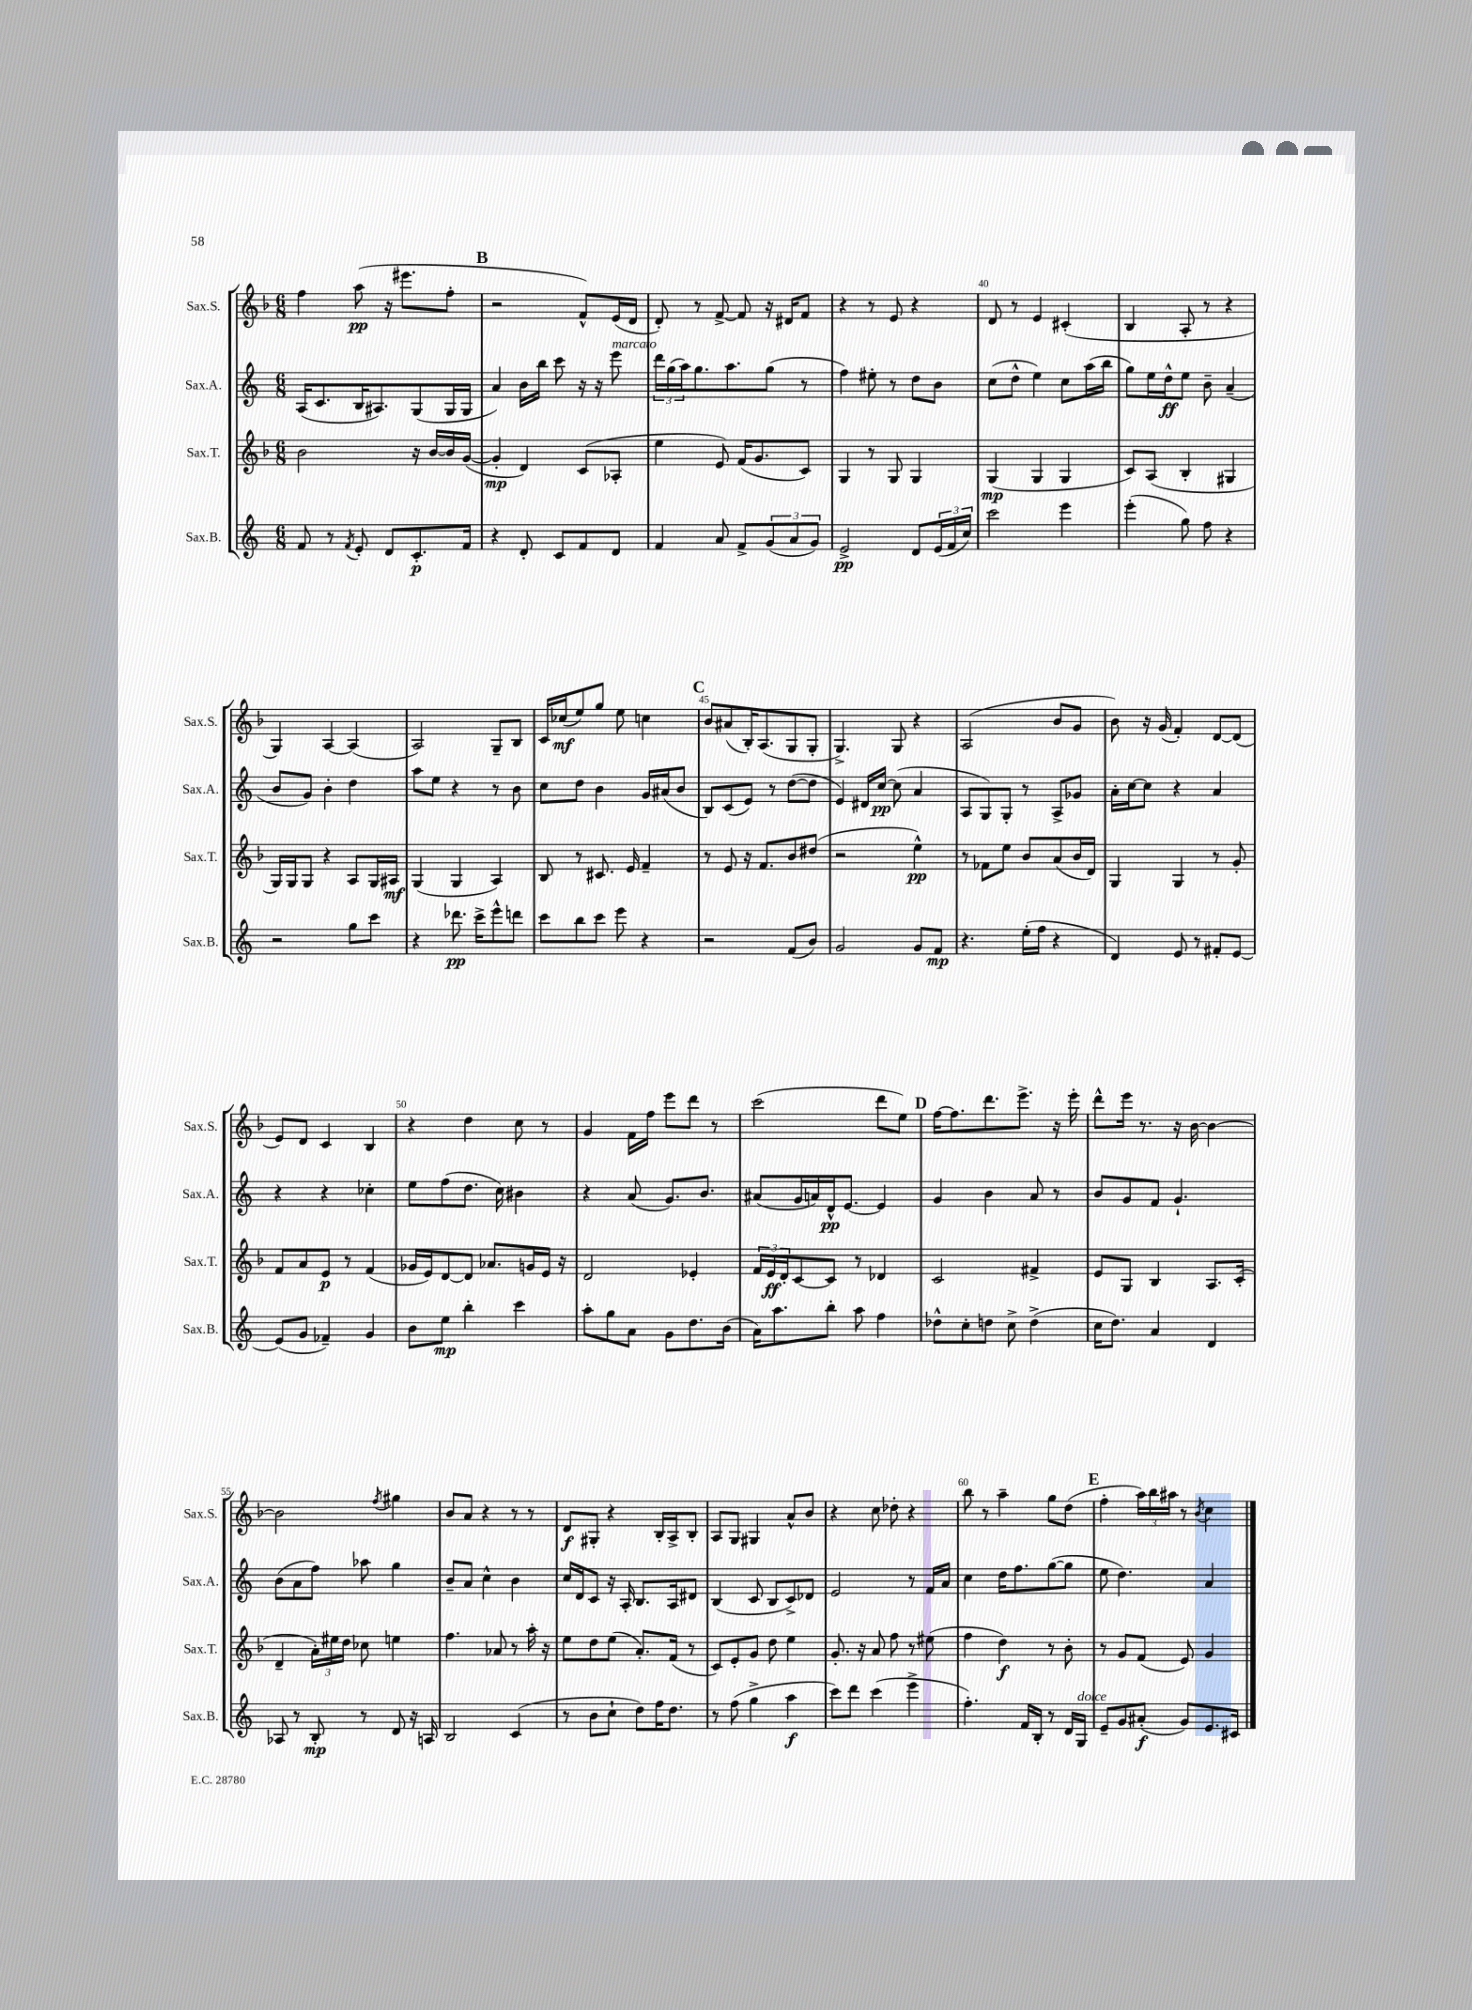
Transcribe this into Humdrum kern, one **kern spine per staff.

**kern	**kern	**kern	**kern
*staff4	*staff3	*staff2	*staff1
*clefG2	*clefG2	*clefG2	*clefG2
*k[]	*k[b-]	*k[]	*k[b-]
*M6/8	*M6/8	*M6/8	*M6/8
8f	2b-	(16A	4ff
.	.	8.c	.
8r	.	.	.
8qf	.	.	.
8e'	.	16B	(8aa
.	.	8.A#)	.
8d	.	.	16r
.	.	.	8.eee#
8.c'	16r	(8G	.
.	[16b-	.	.
.	16b-]	16G	8ff'
16f	([16g	16G	.
=	=	=	=
4r	4g']	4a)	2r
8d'	4d)	16b	.
.	.	16bb	.
8c	.	8ccc	.
8f	(8c	16r	8f^^)
.	.	16r	.
8d	8A-'	8eee	(16e
.	.	.	16d
=	=	=	=
4f	4ee	24ddd	8d')
.	.	(24gg	.
.	.	24aa)	.
.	.	8.gg	8r
8a	8e)	.	[8f^
.	.	8.aa	.
8f^	(16f	.	8f]
.	8.g	.	.
(12g	.	(8gg	16r
.	.	.	16d#
12a	.	.	.
.	8c)	8r	8f
12g)	.	.	.
=	=	=	=
2e^	4G	4ff)	4r
.	8r	8ee#'	8r
.	8G	8r	8e
8d	4G	8dd	4r
(24e	.	8b	.
24f	.	.	.
24cc)	.	.	.
=	=	=	=
2ccc	(4G	(8cc	8d
.	.	8dd^^	8r
.	4G	4ee)	4e
4eee	4G	8cc	(4c#'
.	.	(16aa	.
.	.	16bb	.
=	=	=	=
(4eee'	8c)	8gg)	4B-
.	(8A	16ee	.
.	.	16dd^^	.
8gg)	4B-'	8ee	8A'
8ff	.	8b~	8r
4r	4G#	(4a~	4r
=	=	=	=
2r	16G)	8b	4G)
.	16G	.	.
.	8G	8g)	.
.	4r	4b'	[4A
8gg	8A	4dd	(4A]
8ccc	16G	.	.
.	16A#	.	.
=	=	=	=
4r	(4G	8aa	2A)
.	.	8ee	.
8.ddd-	4G	4r	.
16ccc^	.	.	.
8eee^^	4A)	8r	8G~
8ddd	.	8b	8B-
=	=	=	=
8ccc	8B-	8cc	16c
.	.	.	(16cc-
8bb	8r	8dd	8ee)
8ccc	8.c#	4b	8gg
8eee	.	.	8ee
.	16e	.	.
4r	4f~	16g	4cc
.	.	(16a#	.
.	.	8b	.
=	=	=	=
2r	8r	8B)	8b-
.	8e	(8c	(8a#
.	16r	8e)	16B-')
.	8.f	.	(8.A
.	.	8r	.
(8f	8b-	([8dd	8G
8b)	(8dd#	8dd]	8G'
=	=	=	=
2g	2r	4e)	4.G^)
.	.	16d#	.
.	.	[16cc	.
.	.	(8cc]	8G
8g	4ee^^)	4a	4r
8f	.	.	.
=	=	=	=
4.r	8r	8A	(2A
.	8f-	8G)	.
.	8ee	8G'	.
(16ee'	8b-	8r	.
16ff	.	.	.
4r	(8a	8A^	8b-
.	16b-	8g-	8g
.	16d)	.	.
=	=	=	=
4d)	4G	16a'	8b-)
.	.	[16cc	.
.	.	8cc]	16r
.	.	.	(16g
8e	4G	4r	4f')
8r	.	.	.
8f#'	8r	4a	[8d
[8e	8g'	.	(8d]
=	=	=	=
(8e]	8f	4r	8e)
8g	8a	.	8d
4f-~)	8e	4r	4c
.	8r	.	.
4g	(4f	4cc-'	4B-
=	=	=	=
8b	16g-	8ee	4r
.	16e)	.	.
8ee	[8d	(8ff	.
4bb'	8d]	8.dd	4dd
.	8.a-	.	.
.	.	16cc)	.
4ccc	.	4b#	8cc
.	16g	.	.
.	16e	.	8r
.	16r	.	.
=	=	=	=
8aa'	2d	4r	4g
8gg	.	.	.
8a	.	(8a	16f
.	.	.	16ff
8g	.	8.g)	8eee
8.dd	4e-'	.	8ddd
.	.	8.b	.
.	.	.	8r
(16b	.	.	.
=	=	=	=
16a)	24f	(8a#	(2ccc
.	24e	.	.
8.aa	.	.	.
.	24d'	.	.
.	[8c	16g	.
.	.	16a)	.
8bb'	8c]	16d^^	.
.	.	[8.e	.
8aa	8r	.	.
4ff	4d-	4e]	8ddd
.	.	.	8ee)
=	=	=	=
8dd-^^	2c	4g	[16ff
.	.	.	8.ff]
8cc'	.	.	.
8dd	.	4b	8.ddd
8cc^	.	.	.
.	.	.	8.eee^
(4dd^	4f#^	8a	.
.	.	8r	16r
.	.	.	16eee'
=	=	=	=
16cc	8e	8b	8ddd^^
8.dd)	.	.	.
.	8G	8g	16eee
.	.	.	8.r
4a	4B-	8f	.
.	.	4.g`	16r
.	.	.	[16b-
4d	8.A	.	4b-_
.	(16c'	.	.
=	=	=	=
8A-	4d~	(8b	2b-]
8r	.	8a	.
8B'	24a')	8ff)	.
.	24ee#	.	.
.	24dd	.	.
8r	8cc-	8aa-	.
.	.	.	8qff
8d	4ee	4gg	4gg#
16r	.	.	.
16A	.	.	.
=	=	=	=
2B	4.ff	8b~	8b-
.	.	8a	8a
.	.	4cc^^	4r
.	8a-	.	.
(4c	8r	4b	8r
.	16aa'	.	8r
.	16r	.	.
=	=	=	=
8r	8ee	16cc	8d
.	.	16d	.
8b	8dd	8c	8G#'
8cc`	(8ee	16r	4r
.	.	16A'	.
8dd)	8.a')	8.B	.
16ff	.	.	16B-'
8.dd	(16f	16A	16A^
.	8r	8d#	8B-'
=	=	=	=
8r	8c)	(4B	8A
(8ff	8e'	.	8G
4gg^	8g	8c	4G#
.	8dd	8B	.
4aa	4ee	8c^)	8a^^
.	.	8d-	8b-
=	=	=	=
8ccc)	8.g'	2e	4r
8ddd	.	.	.
.	16r	.	.
(4ccc	8a	.	8cc
.	8ff	.	8dd-'
4eee^	8r	8r	4r
.	(8ee#	16f	.
.	.	16a	.
=	=	=	=
4.ff')	4ff	4cc	8bb-
.	.	.	8r
.	4dd)	16dd	4aa~
.	.	8.ff	.
16f	.	.	.
16B'	.	.	.
8r	8r	([8gg	8gg
16d	8b-'	8gg]	(8dd
16G	.	.	.
=	=	=	=
8e~	8r	8ee	4ff'
8g	8g	4.dd)	.
(8a#'	(8f	.	24aa)
.	.	.	24bb-
.	.	.	24aa#
8g)	8e)	.	8r
.	.	.	8qb-
8.e	4g	4a	4cc
16c#	.	.	.
==	==	==	==
*-	*-	*-	*-
